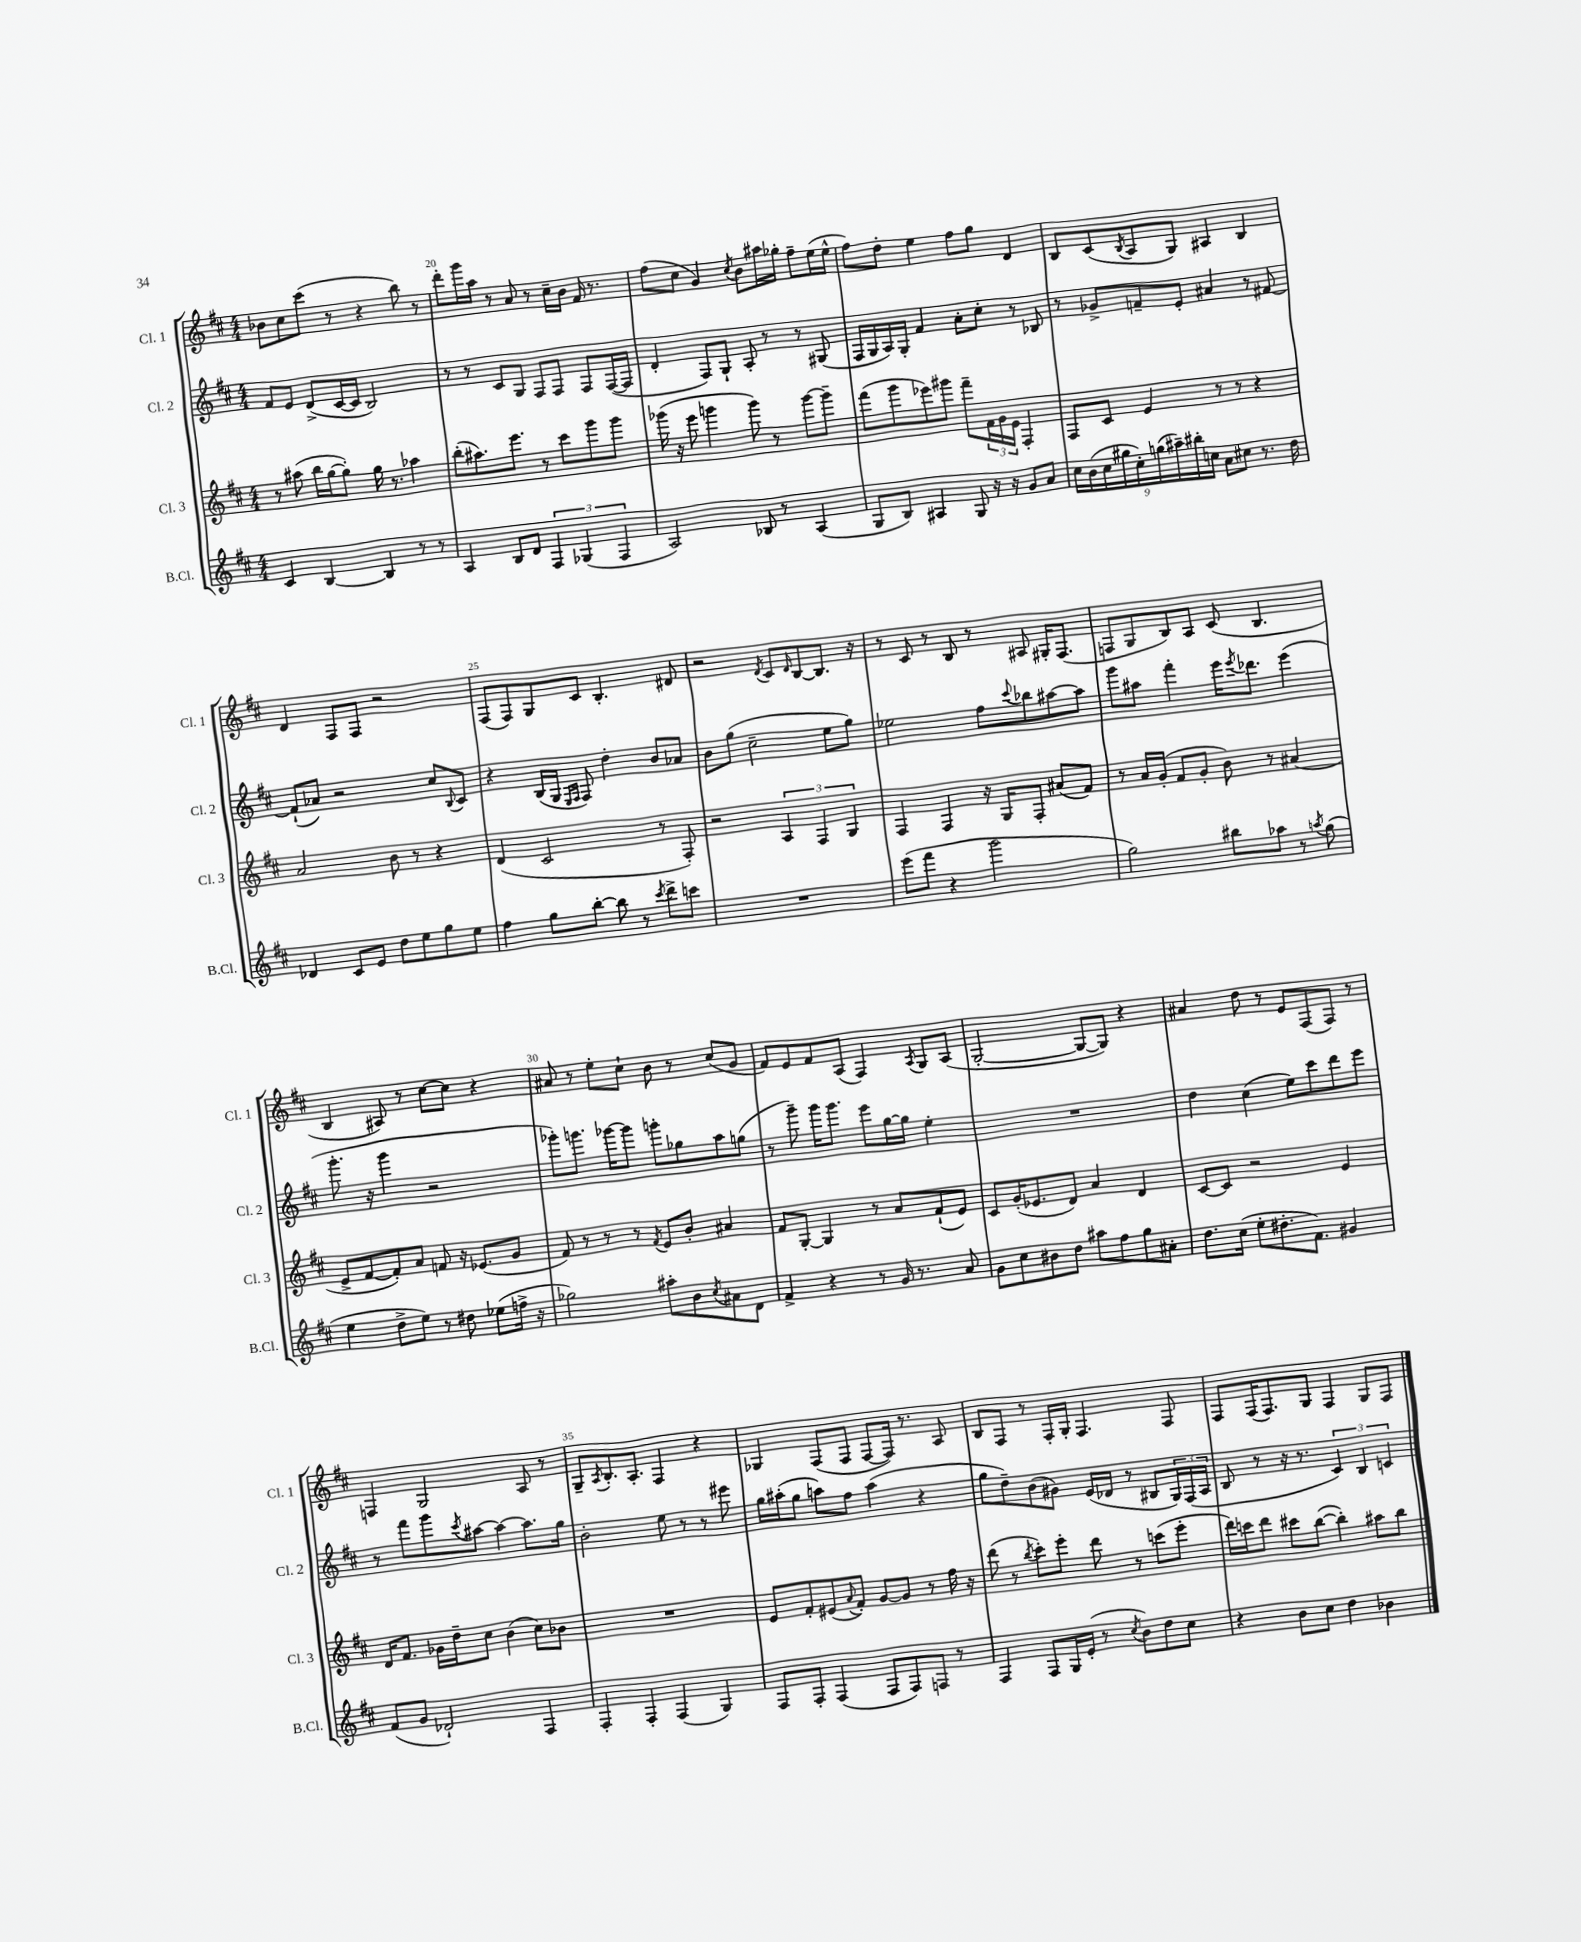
<<
\new StaffGroup <<
\new Staff = "s0" \with { instrumentName = "Cl. 1" shortInstrumentName = "Cl. 1" } {
    \clef treble \key d \major \numericTimeSignature \time 4/4
    bes'8 cis''8 cis'''8( r8 r4 b''8) r8 |
    d'''8-. g'''16 a''16 r8 a'8 r8 cis''16-- b'16 fis'16 r8. |
    fis''8( cis''8 g'4) \acciaccatura { cis''8 } b'8 ais''16 ges''16-. fis''8-- e''16( e''16-^ |
    fis''8) d''8-. e''4 fis''8 g''8 d'4 |
    b8 cis'8( \acciaccatura { b8 } a8 g8) ais4 b4 |
    d'4 fis8 fis8 r2 |
    fis8( fis8) g8 cis'8 b4.-. dis'8 |
    r2 \acciaccatura { d'8 } cis'8 \grace { d'16 } b8~ b8. r16 |
    r8 cis'8 r8 b8 r8 ais8 gis16-. fis8.( |
    f8 g8 b8) a8 cis'8( b4. |
    b4 ais8) r8 cis''8~ cis''8 r4 |
    ais'8 r8 e''8-. cis''8-! b'8 r8 cis''8( g'8 |
    fis'8) e'8 fis'8 a8( fis4) \acciaccatura { a8 } g8 a8( |
    g2~-. g8~ g8) r4 |
    ais'4 d''8 r8 e'8 fis8( fis8) r8 |
    f4 g2 a8 r8 |
    g8-- \acciaccatura { a8 } b8.-. a8.-. fis4 r4 |
    ges4 fis8( fis8 fis8~ fis16) r8. a8 |
    b8 fis8 r8 fis16-. g16-. fis4. fis8 |
    fis8 fis16( fis8.) g8 fis4 g8 fis8 \bar "|." |
}
\new Staff = "s1" \with { instrumentName = "Cl. 2" shortInstrumentName = "Cl. 2" } {
    \clef treble \key d \major \numericTimeSignature \time 4/4
    fis'8 e'8 d'8->( cis'16~ cis'16 b2) |
    r8 r8 cis'8 g8 fis8 fis8 fis8 fis16~( fis16 |
    d'4-. fis8) g8-! a8-. r8 r8 gis8( |
    fis16 g16 a16) g16-. fis'4 a'8-. cis''8-. r8 bes8 |
    r8 ges'8-> f'8-- e'8-. ais'4 r8 fis'8~ |
    fis'8-!( aes'8) r2 cis''8 \appoggiatura { b8 } cis'8 |
    r4 b16( g16 \grace { e16 fis16 } fis8) d''4-. b'8 aes'8 |
    b'8 g''8( cis''2-- e''8 g''8) |
    ees''2 fis''8 \appoggiatura { cis'''8 } bes''8 ais''8~ ais''8 |
    g'''8 ais''8 fis'''4-. e'''16 \acciaccatura { e'''8 } des'''8. e'''4( |
    g'''8.-. r16 g'''4 r2 |
    ges'''8-.) g'''8. ges'''16~ ges'''8 g'''8-. ges''8 a''8 g''8( |
    r8 g'''8--) g'''16 g'''8. e'''8 g''16~ g''16 e''4-. |
    R1 |
    d''4 cis''4( e''8) cis'''8 d'''8 e'''8 |
    r8 fis'''8 g'''8 \acciaccatura { cis'''8 } ais''8~ ais''4~ ais''8. g''16 |
    b'2-. e''8 r8 r8 eis'''8 |
    g''16 ais''16-.( g''8 a''8) fis''8 a''4( r4 |
    g''8 d''8--) b'8( gis'8) e'16( des'16 r8 bis8 \tuplet 3/2 { g16) fis16( a16 } |
    b8 r8 r16 r8. \tuplet 3/2 { cis'4) b4 c'4 } \bar "|." |
}
\new Staff = "s2" \with { instrumentName = "Cl. 3" shortInstrumentName = "Cl. 3" } {
    \clef treble \key d \major \numericTimeSignature \time 4/4
    r8 ais''8( b''16 g''16~ g''8-.) g''16 r8. aes''4 |
    b''8-.( ais''8.) e'''8. r8 cis'''8 g'''8 g'''8 |
    ges'''16( r16 e'''8 g'''4 g'''8) r8 g'''8~ g'''8-- |
    fis'''8( g'''8 ees'''8) gis'''8 fis'''8-- \tuplet 3/2 { fis'16 g'16 e'16 } fis4-. |
    fis8 cis'8 e'4 r8 r8 r4 |
    a'2 b'8 r8 r4 |
    d'4( cis'2 r8 fis8-.) |
    r2 \tuplet 3/2 { a4 fis4 g4 } |
    fis4 fis4 r16 g16 fis8-. ais'8( fis'8) |
    r8 a'16 g'16-.( fis'8 g'8-. b'8) r8 ais'4( |
    e'8-> fis'8~ fis'8-.) a'8 f'8 r16 ees'8.( g'8 |
    fis'8) r8 r8 r8 \acciaccatura { fis'8 } e'8 b'8-. ais'4 |
    fis'8 g8~-. g4 r8 a'8 fis'8-!( e'8) |
    cis'8 g'16-.( ees'8. d'8) a'4 d'4 |
    cis'8~ cis'8 r2 e'4 |
    d'16 fis'8. ges'16 d''16-- cis''8 b'4( cis''8) bes'8 |
    R1 |
    e'8 fis'8-. eis'8( \appoggiatura { a'8 } fis'8-.) g'8~ g'8 r8 fis''16 r16 |
    d'''8( r8 \acciaccatura { b''8 } cis'''8-.) e'''8-. d'''8 r8 c'''8( e'''8-. |
    d'''16) c'''16 d'''8 cis'''8 b''8~( b''4-.) ais''8 b''8 \bar "|." |
}
\new Staff = "s3" \with { instrumentName = "B.Cl." shortInstrumentName = "B.Cl." } {
    \clef treble \key d \major \numericTimeSignature \time 4/4
    cis'4 b4~ b4 r8 r8 |
    a4 b8 d'8 \tuplet 3/2 { fis4 ges4( fis4 } |
    a2) bes8 r8 a4( |
    g8 b8) ais4 g8 r16 r16 g'8 a'8 |
    \tuplet 9/8 { cis''16 b'16( cis''16 gis''16 cis''16-.) g''16( ais''16--) bis''16-. c''16 } a'8 cis''8 r8. d''16 |
    des'4 cis'8 e'8 d''8 e''8 g''8 e''8 |
    fis''4 g''8 b''8~-. b''8 r8 \acciaccatura { cis'''8 } d'''8-> c'''8 |
    R1 |
    e'''8( fis'''8 r4 g'''2 |
    g''2) bis''8 aes''8 r8 \acciaccatura { a''8 } g''8( |
    e''4 d''8-> e''8) r8 dis''8 ees''8( f''16-> r16 |
    ges''2) ais''8-. b'8 \acciaccatura { cis''8 } ais'8 d'8 |
    fis'4-> r4 r8 g'16 r8. a'8 |
    g'8 cis''8 bis'8 d''8 ais''8 fis''8 g''8 ais'8-. |
    d''8. cis''16( e''8-. dis''8.-. fis'8.) gis'4 |
    fis'8( g'8 des'2-!) fis4 |
    fis4-. fis4-. fis4( g4) |
    fis8 fis8-. fis4( fis8 fis8) f8 r8 |
    fis4 fis8 g16 e'16-.( r8 \acciaccatura { cis''8 } b'8) d''8 cis''8 |
    r4 b'8 cis''8 d''4 bes'4 \bar "|." |
}
>>
>>
\layout { \context { \Score currentBarNumber = #19 \override BarNumber.break-visibility = ##(#f #t #t) barNumberVisibility = #(every-nth-bar-number-visible 5) } }
